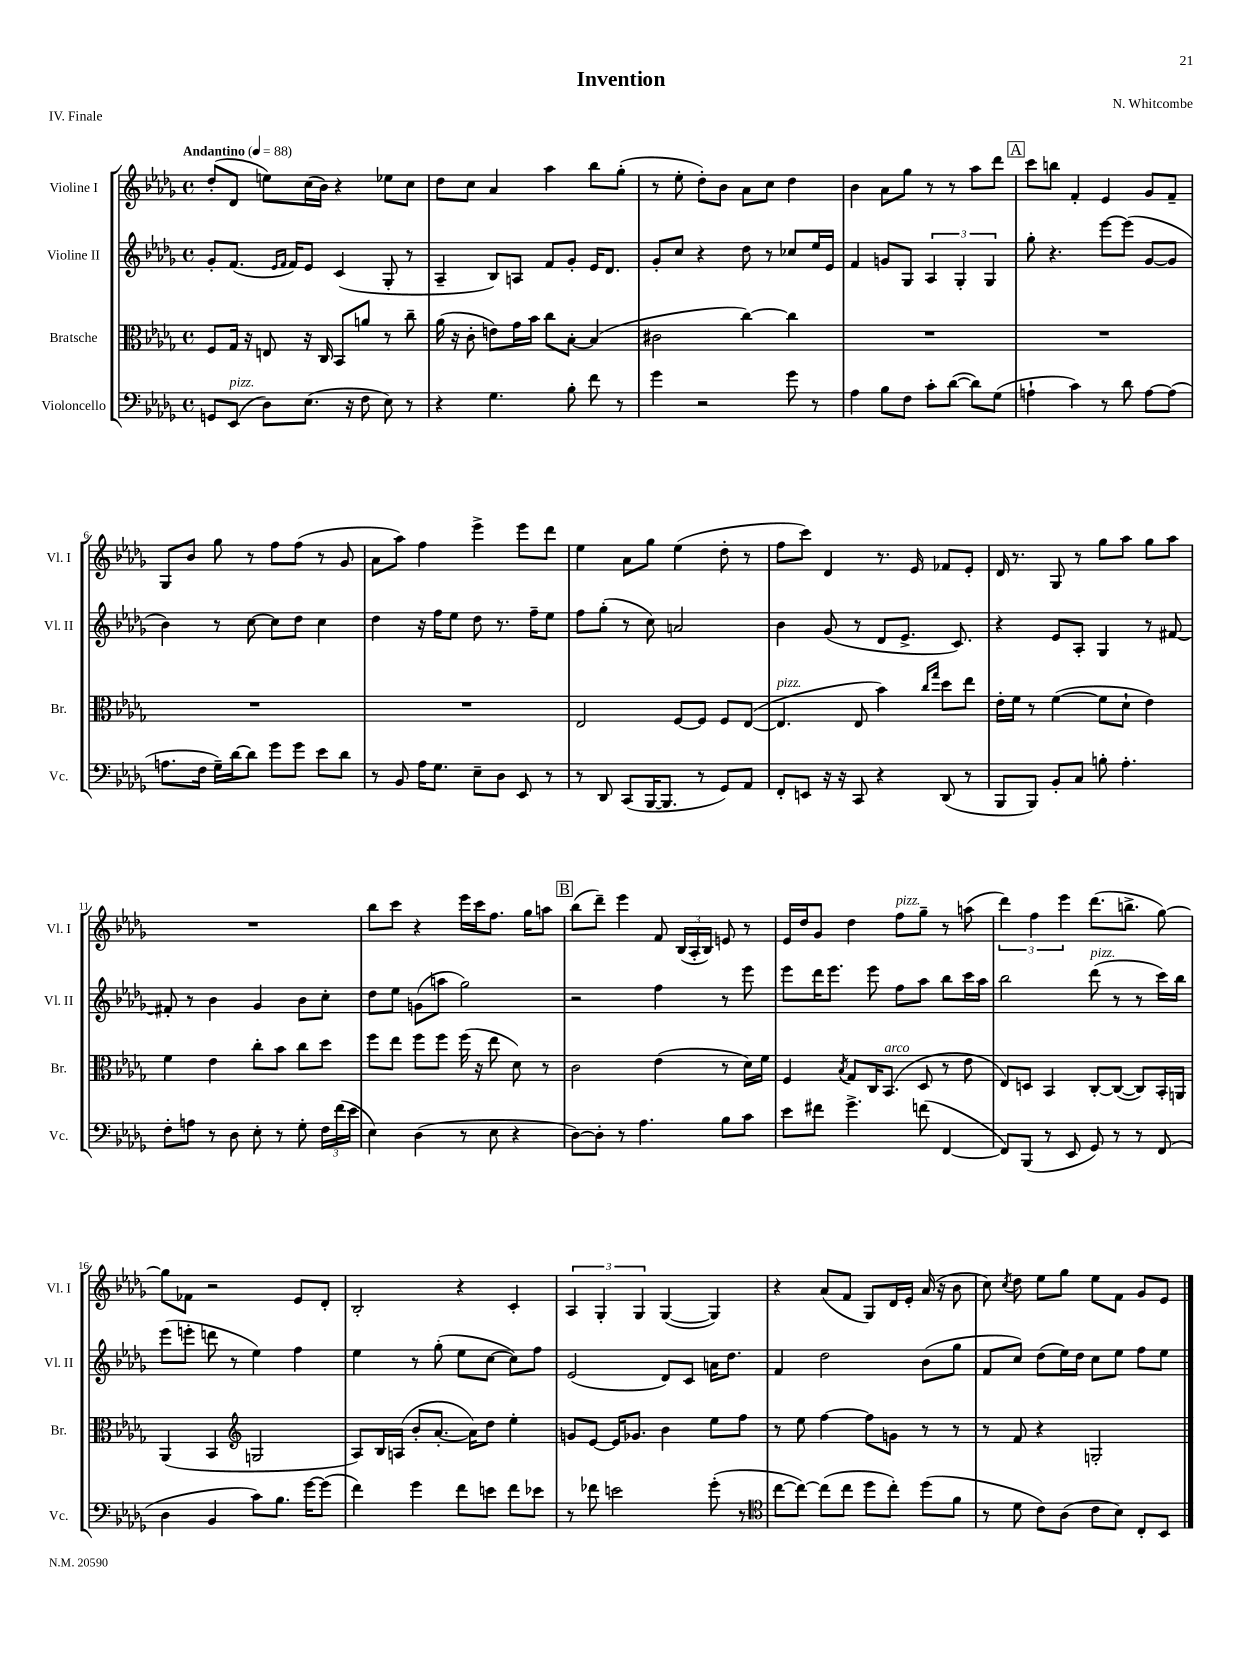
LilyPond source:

\header { title = "Invention" composer = "N. Whitcombe" piece = "IV. Finale" }
<<
\new StaffGroup <<
\new Staff = "s0" \with { instrumentName = "Violine I" shortInstrumentName = "Vl. I" } {
    \clef treble \key des \major \defaultTimeSignature \time 4/4 \tempo "Andantino" 4 = 88
    \autoBeamOff des''8[-.( des'8] e''8[) c''16( bes'16]) r4 ees''8[ c''8] |
    des''8[ c''8] aes'4 aes''4 bes''8[ ges''8]-.( |
    r8 ees''8-. des''8[-.) bes'8] aes'8[ c''8] des''4 |
    bes'4 aes'8[ ges''8] r8 r8 aes''8[ des'''8] |
    \mark \markup { \box "A" } c'''8[ b''8] f'4-. ees'4 ges'8[ f'8]-- |
    ges8[ bes'8] ges''8 r8 f''8[ f''8]( r8 ges'8 |
    aes'8[ aes''8]) f''4 ees'''4-> ees'''8[ des'''8] |
    ees''4 aes'8[ ges''8] ees''4( des''8-. r8 |
    f''8[ c'''8]) des'4 r8. ees'16 fes'8[ ees'8]-. |
    des'16 r8. ges8 r8 ges''8[ aes''8] ges''8[ aes''8] |
    R1 |
    bes''8[ c'''8] r4 ees'''16[ c'''16 f''8.] ges''16[ a''8] |
    \mark \markup { \box "B" } bes''8[( des'''8]--) ees'''4 f'8 \tuplet 3/2 { bes16[( aes16-. bes16]) } e'8 r8 |
    ees'16[ des''16 ges'8] des''4 f''8[^\markup { \italic "pizz." } ges''8]-- r8 a''8( |
    \tuplet 3/2 { des'''4) f''4 ees'''4 } des'''8.[( b''8.]-> ges''8~) |
    ges''8[ fes'8] r2 ees'8[ des'8]-. |
    bes2-. r4 c'4-. |
    \tuplet 3/2 { aes4 ges4-. ges4 } ges4~( ges4) |
    r4 aes'8[( f'8] ges8[) des'16 ees'16]-. aes'16( r16 bes'8 |
    c''8) \acciaccatura { c''8 } des''8 ees''8[ ges''8] ees''8[ f'8] ges'8[ ees'8] \bar "|." |
}
\new Staff = "s1" \with { instrumentName = "Violine II" shortInstrumentName = "Vl. II" } {
    \clef treble \key des \major \defaultTimeSignature \time 4/4
    \autoBeamOff ges'8[-. f'8.]( \grace { ees'16[ f'16] } f'16[) ees'8] c'4( ges8-. r8 |
    aes4-- bes8[) a8] f'8[ ges'8]-. ees'16[ des'8.] |
    ges'8[-. c''8] r4 des''8 r8 ces''8[ ees''16 ees'16] |
    f'4 g'8[ ges8] \tuplet 3/2 { aes4 ges4-. ges4 } |
    \mark \markup { \box "A" } ges''8-. r4. ees'''8[~ ees'''8]( ges'8[~ ges'8] |
    bes'4) r8 c''8~ c''8[ des''8] c''4 |
    des''4 r16 f''16[ ees''8] des''8 r8. f''16[-- ees''8] |
    f''8[ ges''8]-.( r8 c''8) a'2 |
    bes'4 ges'8( r8 des'8[ ees'8.]-> c'8.) |
    r4 ees'8[ aes8]-. ges4 r8 fis'8~ |
    fis'8-. r8 bes'4 ges'4 bes'8[ c''8]-. |
    des''8[ ees''8] g'8[( a''8] ges''2) |
    \mark \markup { \box "B" } r2 f''4 r8 ees'''8 |
    ees'''8[ des'''16 ees'''8.] ees'''8 f''8[ aes''8] bes''8[ c'''16 aes''16] |
    bes''2 des'''8^\markup { \italic "pizz." }( r8 r8 c'''16[) bes''16] |
    ees'''8[( e'''8]-. d'''8 r8 ees''4) f''4 |
    ees''4 r8 ges''8-.( ees''8[ c''8]~ c''8[) f''8] |
    ees'2( des'8[) c'8] a'16[ des''8.] |
    f'4 des''2 bes'8[( ges''8] |
    f'8[ c''8]) des''8[( ees''16) des''16] c''8[ ees''8] f''8[ ees''8] \bar "|." |
}
\new Staff = "s2" \with { instrumentName = "Bratsche" shortInstrumentName = "Br." } {
    \clef alto \key des \major \defaultTimeSignature \time 4/4
    \autoBeamOff f8[ ges16] r16 e8 r16 c16 bes,8[ a'8] r8 c''8-- |
    aes'16( r16 c'8-. e'8[) ges'16 bes'16] c''8[ bes8]~-. bes4( |
    cis'2 c''4~) c''4 |
    R1 |
    \mark \markup { \box "A" } R1 |
    R1 |
    R1 |
    ees2 f8[~ f8] f8[ ees8]~( |
    ees4.^\markup { \italic "pizz." } ees8 bes'4) \grace { c''16[ ges''16] } des''8[ ees''8] |
    ees'16[-. f'16] r8 f'4~( f'8[ des'8]-! ees'4) |
    f'4 ees'4 c''8[-. bes'8] c''8[ des''8] |
    f''8[ ees''8] f''8[ f''8] f''16( r16 ees''8 des'8) r8 |
    \mark \markup { \box "B" } c'2 ees'4( r8 des'16[) f'16] |
    f4 \acciaccatura { bes8 } ges8[ c16 bes,8.]^\markup { \italic "arco" }( des8 r8 ees'8 |
    ees8[) d8] bes,4 c8[~-. c8]~( c8[) bes,16-. a,16] |
    aes,4( bes,4 \clef treble g2 |
    aes8[) bes16 a16]( bes'8[-. aes'8.]~-. aes'16[) des''8] ees''4-. |
    g'8[ ees'8]~ ees'16[ ges'8.] bes'4 ees''8[ f''8] |
    r8 ees''8 f''4~ f''8[ g'8] r8 r8 |
    r8 f'8 r4 g2-. \bar "|." |
}
\new Staff = "s3" \with { instrumentName = "Violoncello" shortInstrumentName = "Vc." } {
    \clef bass \key des \major \defaultTimeSignature \time 4/4
    \autoBeamOff g,8[ ees,8]^\markup { \italic "pizz." }( des8[) ees8.]( r16 f8 ees8) r8 |
    r4 ges4. bes8-. f'8 r8 |
    ges'4 r2 ges'8 r8 |
    aes4 bes8[ f8] c'8[-. des'8]~( des'8[) ges8]( |
    \mark \markup { \box "A" } a4-! c'4) r8 des'8 a8[~ a8]( |
    a8.[ f16] ges16[--) des'16~ des'8] ges'8[ ges'8] ees'8[ des'8] |
    r8 bes,8 aes16[ ges8.] ees8[-- des8] ees,8 r8 |
    r8 des,8 c,8[( bes,,16~ bes,,8.] r8 ges,8[) aes,8] |
    f,8[-. e,8] r16 r16 c,8 r4 des,8( r8 |
    bes,,8[ bes,,8]) bes,8[-. c8] b8-. aes4.-. |
    f8[-. a8] r8 des8 ees8-. r8 ges8-. \tuplet 3/2 { f16[ f'16( ees'16] } |
    ees4) des4( r8 ees8 r4 |
    \mark \markup { \box "B" } des8[~) des8]-. r8 aes4. bes8[ c'8] |
    ees'8[ fis'8] ges'4.-> f'8( f,4~ |
    f,8[) bes,,8]( r8 ees,8 ges,8) r8 r8 f,8( |
    des4 bes,4 c'8[) bes8.] ges'16[~ ges'8]( |
    f'4) ges'4 f'8[ e'8] f'8[ ees'8] |
    r8 fes'8 e'2 ges'8-.( r8 |
    \clef tenor c''8[~ c''8]~) c''8[( c''8] des''8[ c''8]-.) des''8[( f'8] |
    r8 des'8 c'8[) aes8]( c'8[ bes8]) c8[-. bes,8] \bar "|." |
}
>>
>>
